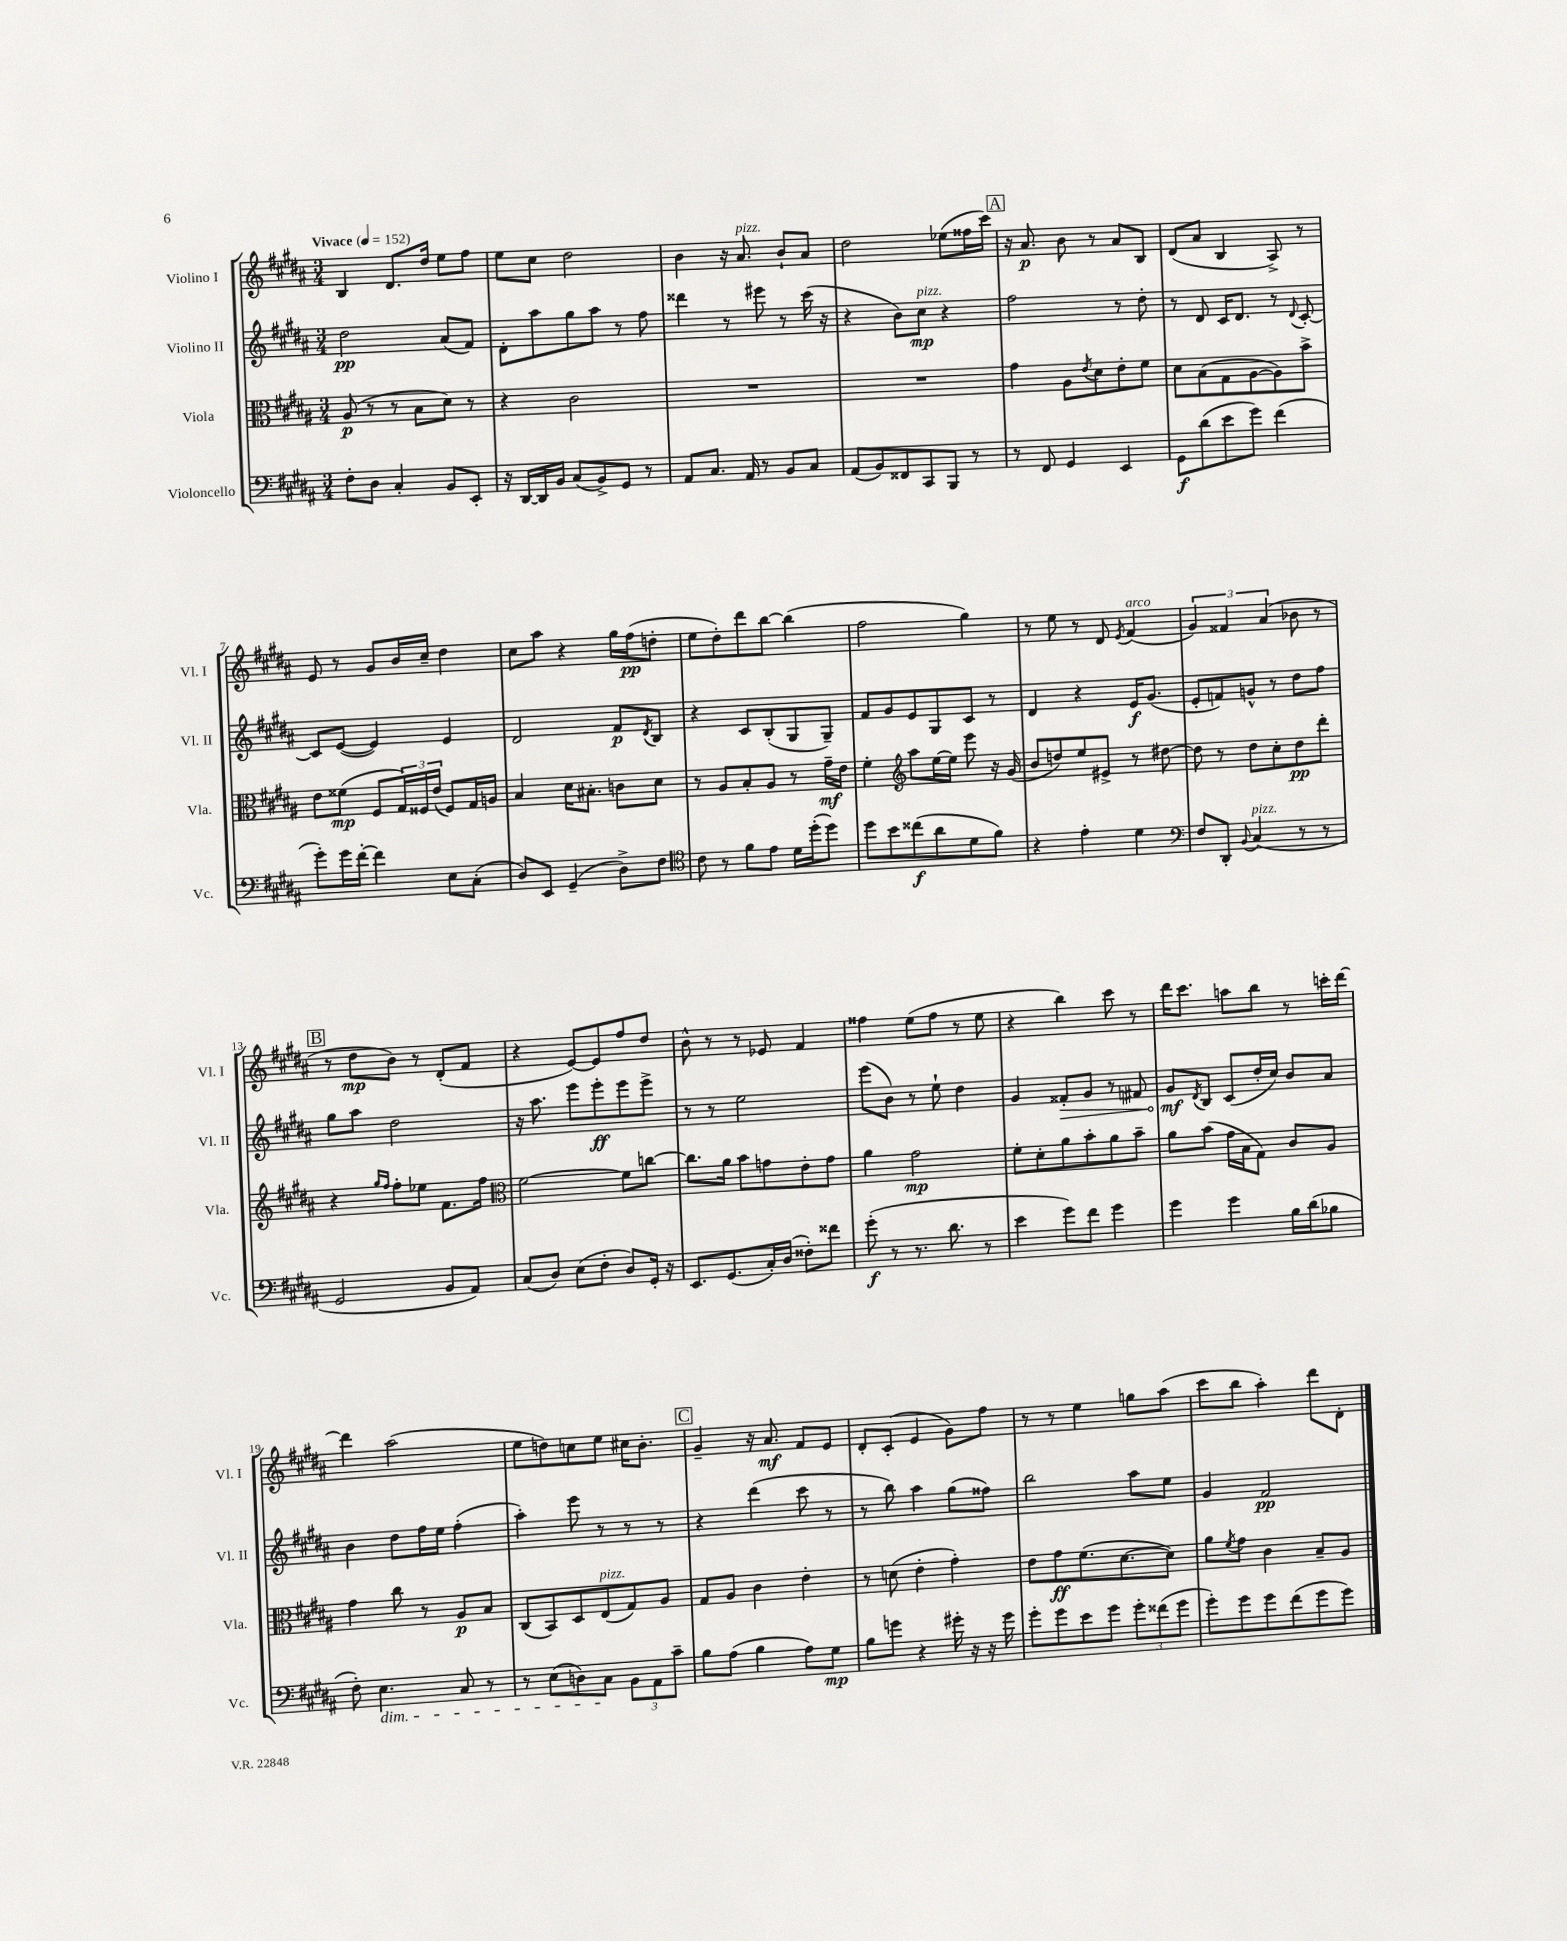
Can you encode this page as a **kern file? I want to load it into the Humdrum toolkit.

**kern	**kern	**kern	**kern
*staff4	*staff3	*staff2	*staff1
*clefF4	*clefC3	*clefG2	*clefG2
*k[f#c#g#d#a#]	*k[f#c#g#d#a#]	*k[f#c#g#d#a#]	*k[f#c#g#d#a#]
*M3/4	*M3/4	*M3/4	*M3/4
*MM152	*MM152	*MM152	*MM152
8F#'\L	(8A#/	2dd#\	4B/
8D#\J	8r	.	.
4C#'/	8r	.	8.d#/L
.	8B\L	.	.
.	.	.	16dd#/Jk
8BB/L	8d#\J)	(8a#/L	8ee\L
8EE'/J	8r	8f#/J)	8ff#\J
=	=	=	=
16r	4r	8d#'\L	8ee\L
[16DD#/LL	.	.	.
16DD#/]	.	8aa#\	8cc#\J
16BB/JJ	.	.	.
(8C#/L	2c#\	8gg#\	2dd#\
8BB^/)	.	8aa#\J	.
8GG#/J	.	8r	.
8r	.	8ff#\	.
=	=	=	=
8AA#/L	2.r	4ddd##\	4b\
8.C#/J	.	.	.
.	.	8r	16r
16AA#/	.	.	8.a#/
8r	.	8eee#\	.
8BB/L	.	8r	8b`/L
8C#/J	.	(16ccc#\	8a#/J
.	.	16r	.
=	=	=	=
(8AA#/L	2.r	4r	2dd#\
8BB/)	.	.	.
8FF##/	.	8b\L)	.
8CC#/	.	8cc#\J	.
8BBB/J	.	4r	(8ee-\L
8r	.	.	16ff##\L
.	.	.	16ccc#\JJ)
=	=	=	=
8r	4g#\	2ff#\	16r
.	.	.	8.a#/
8FF#/	.	.	.
4GG#/	8A#\L	.	8b\
.	8qe/	.	.
.	8d#\	.	8r
4EE/	8e'\	8r	8a#/L
.	8f#\J	8dd#'\	8B/J
=	=	=	=
8GG#\L	8d#\L	8r	(8d#/L
(8d#\	(8B\	8d#/	8a#/J
8e\	8G#\	16c#/LK	4B/
.	.	8.d#/J	.
8g#\J)	[8A#\	.	.
(4f#\	8A#\])	8r	8A#^/)
.	.	8qqd#/	.
.	8b^\J	[8c#'/	8r
=	=	=	=
8g#'\L)	8e\L	8c#/]L	8e/
16g#\L	(8f##\J	([8e/J	8r
[16f#'\JJ	.	.	.
4f#\]	8F#/L	4e/])	8g#/L
.	24G#/L)	.	16b/L
.	24F##/	.	.
.	.	.	16cc#~/JJ
.	(24e/JJ	.	.
8E\L	8F##/L)	4e/	4dd#\
(8C#'\J	16G#/L	.	.
.	16A/JJ	.	.
=	=	=	=
8D#/L)	4B/	2d#/	8cc#\L
8EE/J	.	.	8aa#\J
(4GG#~/	16d#\LK	.	4r
.	8.B#'\J	.	.
8D#^\L)	8c\L	8f#/L	16gg#\LL
.	.	.	(16ff#\J
.	.	8qd#/	.
8F#\J	8d#\J	8B/J	8dd'\J
=	=	=	=
*clefC4	*	*	*
8c#\	8r	4r	8ee\L
8r	8A#/L	.	8dd#'\)
8f#\L	8B'/	8c#/L	8ddd#\
8e\J	8A#/J	(8B'/	[8bb\J
16d#\LL	8r	8G#/	(4bb\]
(16dd#'\J	.	.	.
8dd#\J)	16g#~\LL	8G#~/J)	.
.	16e\JJ	.	.
=	=	=	=
8dd#\L	4f#'\	8f#/L	2ff#\
8b\	.	8g#/	.
*	*clefG2	*	*
(8cc##\	8aa#\L	8e/	.
8a#\	[16ee\L	8G#/	.
.	16ee\]JJ	.	.
8d#\	8eee\	8c#/J	4gg#\)
8f#\J)	16r	8r	.
.	(16g#/	.	.
=	=	=	=
4r	8b/L	4d#/	8r
.	8dd/)	.	8ee\
4e'\	8ee/	4r	8r
.	8e#^/J	.	8d#/
.	.	.	8qe/
4d#\	8r	16e/LK	(4f#/
.	.	(8.g#/J	.
.	[8dd#\	.	.
=	=	=	=
*clefF4	*	*	*
8F#/L	8dd#\]	8e'/L	6g#/)
8DD#'/J	8r	8f/)	.
.	.	.	6f##/
8qqBB/	.	.	.
(4C#/	8dd#\L	8g^^/J	.
.	.	.	(6a#/
.	8cc#'\	8r	.
8r	8dd#\	8dd#\L	8b-\
8r	8ddd#'\J	8ff#\J	8r
=	=	=	=
2GG#/	4r	8gg#\L	8r
.	.	8aa#\J	8dd#\L
.	16qqgg#/LL	.	.
.	16qqff#/JJ	.	.
.	8ff#'\L	2dd#\	8b\J)
.	8ee-\J	.	8r
8BB/L	8.f#\L	.	(8d#'/L
8AA#/J)	.	.	8f#/J
.	16ff#\Jk	.	.
=	=	=	=
*	*clefC3	*	*
(8C#/L	[2f#\	16r	4r
.	.	8.aa#\	.
8D#/J)	.	.	.
(8E\L	.	8eee\L	[8e/L)
8F#'\J	.	8eee'\	8e/]
8D#/L)	8f#\]L	8eee\	8ff#/
16GG#'/Jk	[8cc\J	8eee^\J	8dd#/J
16r	.	.	.
=	=	=	=
8.EE/L	8.cc\]L	8r	8b^^\
.	.	8r	8r
(8.GG#/	16a#\Jk	.	.
.	8b\L	2ee\	8r
16C#'/L)	8g\	.	8e-/
(16D#/JJ	.	.	.
8F##'\L)	8e'\	.	4f#/
8f##\J	8g\J	.	.
=	=	=	=
(8g#'\	4a#\	(8eee\L	4ff##\
8r	.	8b\J)	.
8.r	2g#\	8r	(8ee\L
.	.	8ee`\	8ff##\J
8.d#\	.	.	.
.	.	4dd#\	8r
8r	.	.	8ee\
=	=	=	=
4e\	8f#'\L	4g#/	4r
.	8d#'\	.	.
8g#\L)	8a#\	8f##'/L	4bb\)
8f#\J	8b'\	8g#/J	.
4g#\	8a#\	8r	8ccc#\
.	8b~\J	8f#/	8r
=	=	=	=
4g#\	8a#\L	8g#/L	16ddd#\LK
.	.	.	8.ccc#\J
.	.	8qd#/	.
.	(8b\J	8B/J	.
4g#\	16g#\LL	(8c#/L	8aa\L
.	16B\J	.	.
.	8G#\J)	16dd#'/L	8bb\J
.	.	16cc#/JJ)	.
16B\LL	8c#/L	8b/L	8r
(16d#\J	.	.	.
8B-\J	8A#/J	8a#/J	16ccc'\LL
.	.	.	[16ddd#\JJ
=	=	=	=
8F#'\)	4g#\	4b\	4ddd#\]
4.E\	.	.	.
.	8cc#\	8dd#\L	(2aa#\
.	8r	16ff#\L	.
.	.	16ee\JJ	.
8C#/	8A#/L	(4ff#'\	.
8r	8B/J	.	.
=	=	=	=
8r	(8C#/L	4aa#'\)	8ee\L
(8E\L	8BB/)	.	8dd\)
8D\)	8D#/	8eee\	8cc\
8C#\J	(8E/	8r	8ee\J
12BB\L	8G#/)	8r	16cc#\LK
.	.	.	8.b'\J
12AA#\	.	.	.
.	8A#/J	8r	.
12c#~\J	.	.	.
=	=	=	=
8B\L	8G#/L	4r	4g#~/
(8A#\J	8A#/J	.	.
4B\	4c#\	(4ddd#\	16r
.	.	.	8.a#/
8A#\L)	4e'\	8ccc#\	8f#/L
8G#\J	.	8r	8e/J
=	=	=	=
8B\L	8r	8r	8d#'/L
8g\J	(8d\	8bb\)	(8c#'/J
4r	4e'\	4aa#\	4e/
16g#'\	4g#'\)	(8gg#\L	8g#\L)
16r	.	.	.
16r	.	8ff##\J)	8ff#\J
16g#\	.	.	.
=	=	=	=
8g#'\L	8e\L	2bb\	8r
8g#\	8g#\	.	8r
8e\	(8.f#\	.	4ee\
8g#\J	.	.	.
.	[8.d#\	.	.
12g#'\L	.	8aa#\L	8gg\L
(12f##\	.	.	.
.	8d#\]J)	8ee\J	(8aa#\J
12g#\J	.	.	.
=	=	=	=
8g#'\L)	8a#\L	4g#/	8ccc#\L
.	8qf#/	.	.
8g#\	8g#\J	.	8bb\J
8g#\	4c#\	2f#/	4aa#'\)
(8f#\	.	.	.
8g#\	8B~/L	.	8ddd#\L
8g#\J)	8A#/J	.	8d#'\J
==	==	==	==
*-	*-	*-	*-
